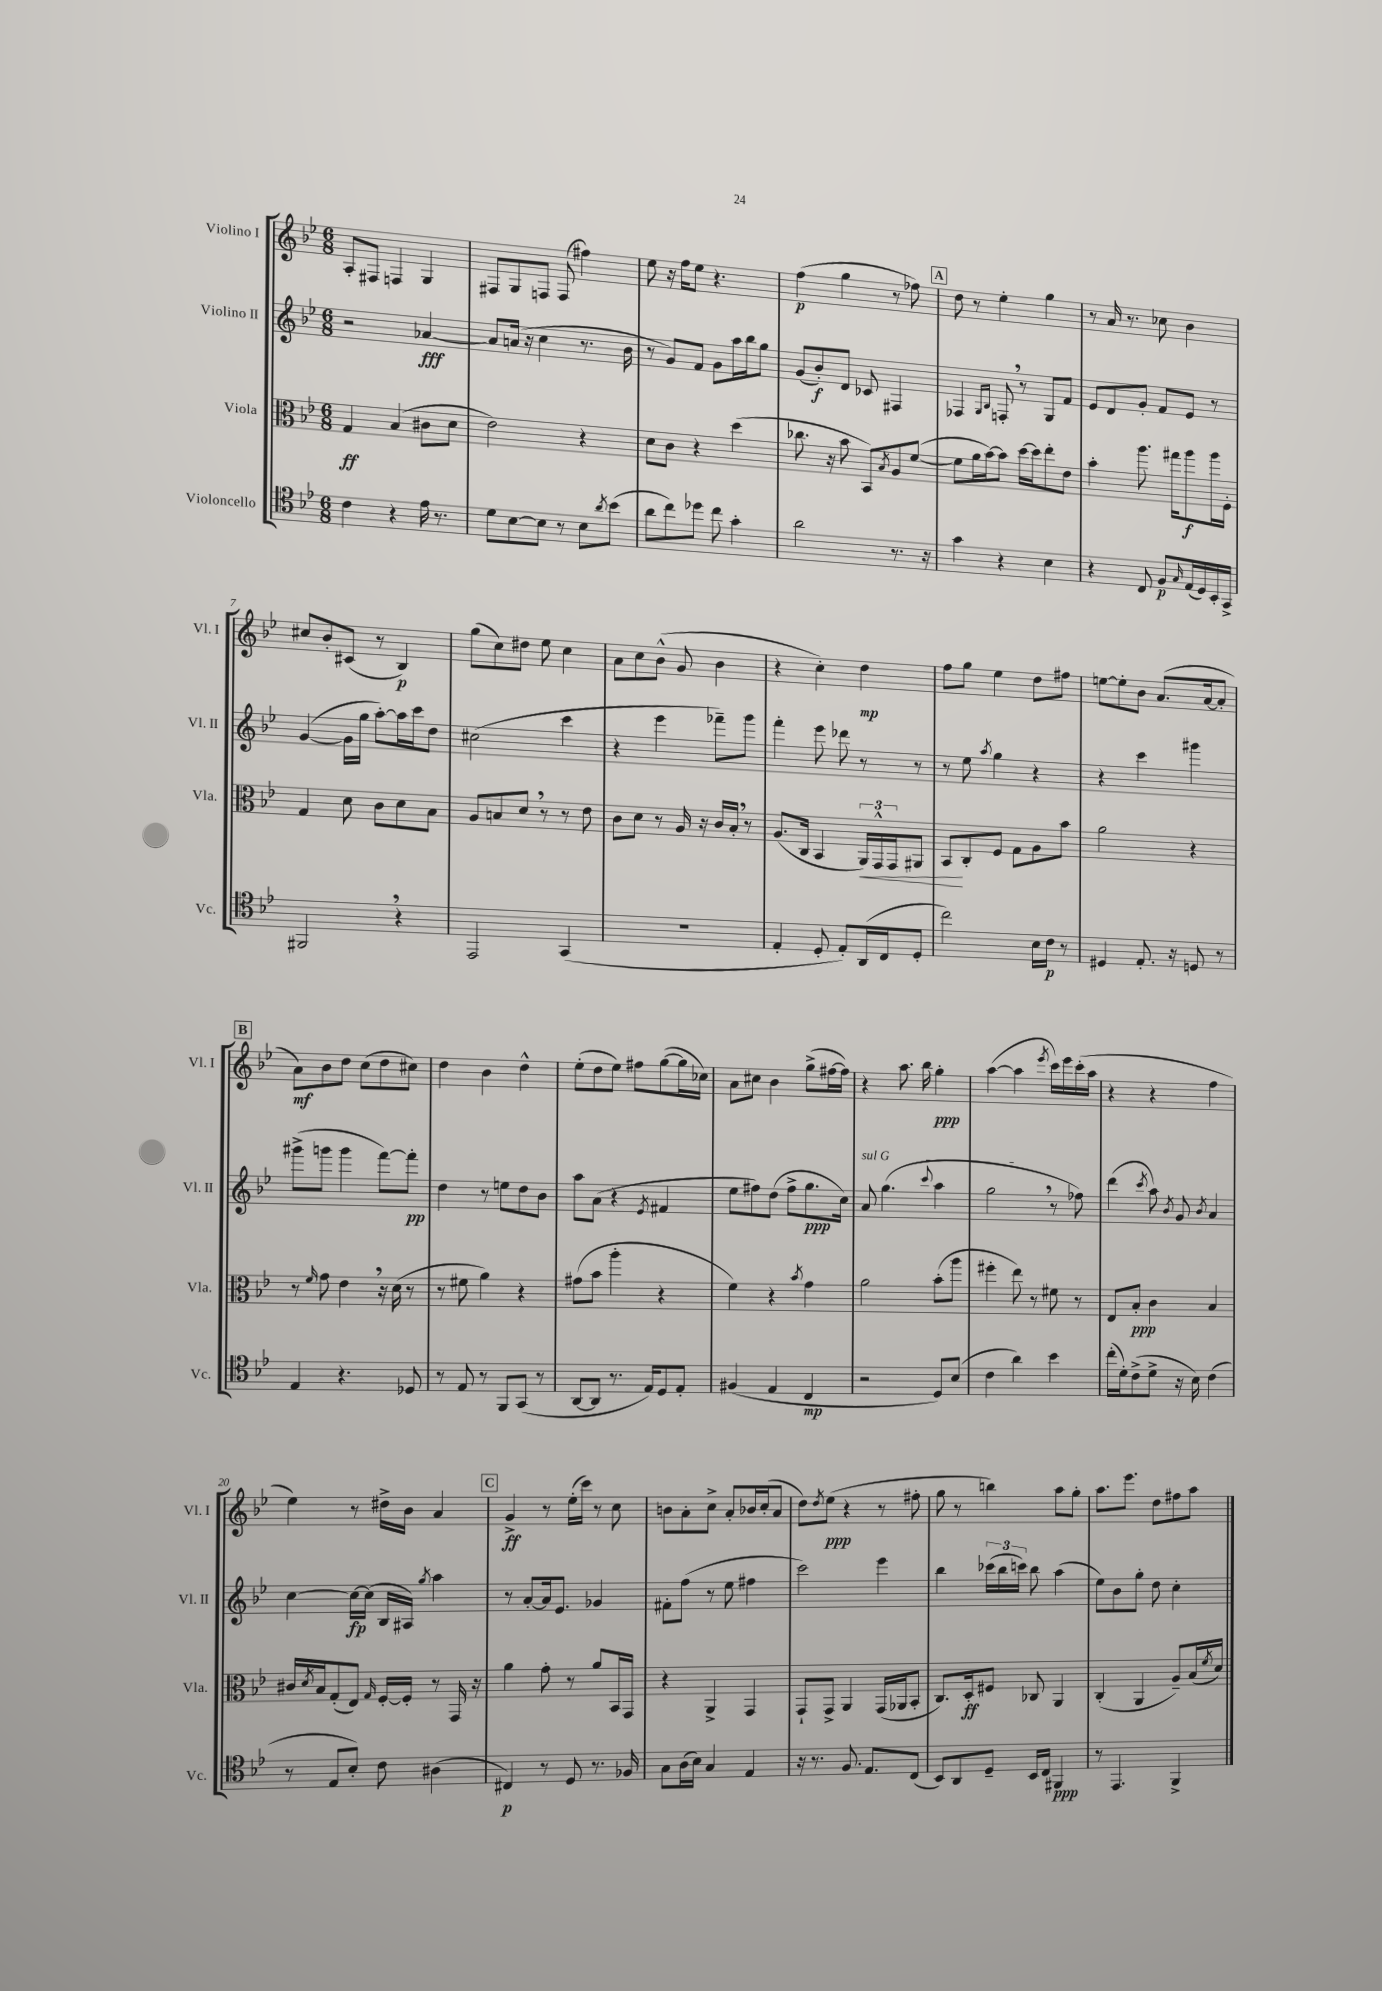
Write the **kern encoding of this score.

**kern	**kern	**kern	**kern
*staff4	*staff3	*staff2	*staff1
*clefC4	*clefC3	*clefG2	*clefG2
*k[b-e-]	*k[b-e-]	*k[b-e-]	*k[b-e-]
*M6/8	*M6/8	*M6/8	*M6/8
4c	4G	2r	8A'
.	.	.	8F#
4r	(4B-	.	4F
16e-	8c#	[4a-	4G
8.r	.	.	.
.	8d	.	.
=	=	=	=
8d	2e-)	8a-]	8F#
[8B-	.	(16a	8G
.	.	16r	.
8B-]	.	4cc	8F
8r	.	.	(8F
8B-	4r	8.r	4ff#)
8qa	.	.	.
(8b-	.	.	.
.	.	16b-	.
=	=	=	=
8a	8d	8r	8ee-
8cc)	8c	8g)	16r
.	.	.	16ff
8dd-	4r	8f	8ee-
8cc	.	8g	4.r
4g'	(4dd	16aa	.
.	.	16bb-	.
.	.	8gg	.
=	=	=	=
2a	8.cc-	(8g	(4ff
.	.	8b-')	.
.	16r	.	.
.	8b-	8d	4gg
.	8BB-)	8c-	.
.	8qB-	.	.
8.r	8A	4F#	8r
.	([8f	.	8ff-)
16r	.	.	.
=	=	=	=
4g	8f]	4F-	8dd
.	16a	.	8r
.	[16b-)	.	.
.	.	16qqG	.
.	.	16qqB-	.
4r	8b-]	8F'	4ee-'
.	[16dd	8r	.
.	16dd]	.	.
4B-	8ee-'	8G	4gg
.	8e-	8f	.
=	=	=	=
4r	4b-'	8e-	8r
.	.	8d	16a
.	.	.	8.r
8C	8.aa	8g'	.
8F	.	8f	8cc-
.	16gg#	.	.
16qqG	.	.	.
(16E-	8aa	8e-	4b-
16D)	.	.	.
16BB-'	16aa	8r	.
16GG^	16F'	.	.
=	=	=	=
2FF#	4G	([4g	8cc#
.	.	.	8b-'
.	8d	16g]	(8c#
.	.	16gg	.
.	8c	[8aa')	8r
4r	8d	16aa]	4B-)
.	.	16ccc	.
.	8B-	8dd	.
=	=	=	=
2EE-	8A	(2cc#	(8gg
.	8B	.	8cc)
.	8d	.	8dd#
.	8r	.	8ee-
(4GG	8r	4ccc	4cc
.	8e-	.	.
=	=	=	=
2.r	8c	4r	8a
.	8d	.	8cc
.	8r	4eee-	(8b-^^
.	16A	.	8g
.	16r	.	.
.	16c	8fff-~)	4b-
.	16B-'	.	.
.	8r	8ggg	.
=	=	=	=
4E-'	(8.A	4fff'	4r
.	16C	.	.
8D'	4BB-	8eee-	4cc')
8E-')	.	8ddd-	.
(16AA	24AA)	8r	4dd
.	24GG^^	.	.
16C	.	.	.
.	24GG	.	.
8D'	8AA#	8r	.
=	=	=	=
2cc)	8BB-	8r	8ff
.	8C'	8ee-	8gg
.	.	8qaa	.
.	8F	4gg	4ee-
.	8G	.	.
16B-	8A	4r	8dd
16c	.	.	.
8r	8b-	.	8ff#
=	=	=	=
4D#	2a	4r	[8ee
.	.	.	8ee']
8.E-'	.	4ccc	8b-
.	.	.	(8.a
16r	.	.	.
8D	4r	4ggg#	.
.	.	.	[16a
8r	.	.	8a']
=	=	=	=
4E-	8r	(8ggg#^	8a)
.	16qqf	.	.
.	8g	8ggg	8b-
4.r	4e-	4ggg	8dd
.	.	.	(8cc
.	16r	[8fff)	8dd
.	(16d	.	.
8D-	8r	8fff']	8cc#)
=	=	=	=
8r	8r	4dd	4dd
8E-	8f#	.	.
8r	4a)	8r	4b-
8FF	.	8ee	.
(8GG	4r	8dd	4dd^^
8r	.	8b-	.
=	=	=	=
[8AA	(8g#	8aa	(8ee-'
8AA]	8b-	(8a	8dd
8.r	4aa'	4r	8ee-)
.	.	.	8ff#
16E-)	.	.	.
.	.	8qe-	.
8D	4r	4f#	([8gg
8E-'	.	.	16gg]
.	.	.	16cc-)
=	=	=	=
(4F#	4f)	8ee-	8a
.	.	8ff#)	8cc#
4E-	4r	(8dd	4b-
.	.	8ff#^	.
.	8qb-	.	.
4C	4g	8.gg	(8gg^
.	.	.	[16ff#
.	.	16cc)	16ff#])
=	=	=	=
2r	2a	8a	4r
.	.	(4.gg	.
.	.	.	8.aa
.	.	.	16bb-
.	.	8qqccc	.
8D)	(8b-'	4aa	4gg'
(8B-	8aa	.	.
=	=	=	=
4c	4ff#'	2gg	([4aa
4a)	8ee-)	.	4aa]
.	8r	.	.
.	.	.	8qeee-
4b-	8f#	8r	16ccc)
.	.	.	16eee-
.	8r	8ff-)	(16ccc'
.	.	.	16aa
=	=	=	=
(16cc'	8E-	(4ddd	4r
16d')	.	.	.
(8c^	8B-'	.	.
.	.	8qccc	.
8d^	4c	8aa)	4r
.	.	8qb-	.
16r	.	8g	.
16B-)	.	.	.
.	.	8qb-	.
(4c	4B-	4a	4ff
=	=	=	=
8r	16c#	[4cc	4ee-)
.	8qd	.	.
.	16B-	.	.
8E-	(8G'	.	.
8B-')	8E-)	16cc_	8r
.	.	(16cc]	.
.	16qqG	.	.
8c	[16F'	16B-	16dd#^
.	16F']	16A#)	16b-
.	.	8qgg	.
(4A#	8r	4aa	4a
.	16GG	.	.
.	16r	.	.
=	=	=	=
4C#)	4a	8r	4g^
.	.	[8a'	.
8r	8g'	16a]	8r
.	.	8.e-	.
8D	8r	.	(16ee-'
.	.	.	16ccc)
8.r	8a	4g-	8r
.	16BB-	.	8cc
16F-	16GG	.	.
=	=	=	=
8G	4r	8f#'	8b
(16A	.	(8ff	8a'
16B-)	.	.	.
4G	4AA^	8r	8cc^
.	.	8ee-	8a'
4E-	4GG	4ff#	16b-
.	.	.	(16cc'
.	.	.	8a
=	=	=	=
16r	8GG`	2ccc)	8dd)
8.r	.	.	.
.	.	.	8qdd
.	8GG^	.	(8ee-
8.F	4AA	.	4r
8.E-	.	.	.
.	(16GG	4eee-	8r
.	16AA-	.	.
(8C	8BB-'	.	8ff#'
=	=	=	=
8BB-)	8.C)	4bb-	8gg
8AA	.	.	8r
.	16D'	.	.
8D~	8F#	(24ccc-	4bb)
.	.	24bb-	.
.	.	24ccc)	.
16BB-	8C-	8bb-	.
16C	.	.	.
4FF#	4AA	(4aa	8aa
.	.	.	8gg'
=	=	=	=
8r	(4C'	8ee-)	8.aa
4.EE-	.	8b-	.
.	.	.	8.eee-
.	4AA	8gg'	.
.	.	8dd	8dd
4FF^	8A~)	4cc'	8ff#
.	(16B-	.	8aa
.	8qf	.	.
.	16d)	.	.
==	==	==	==
*-	*-	*-	*-
